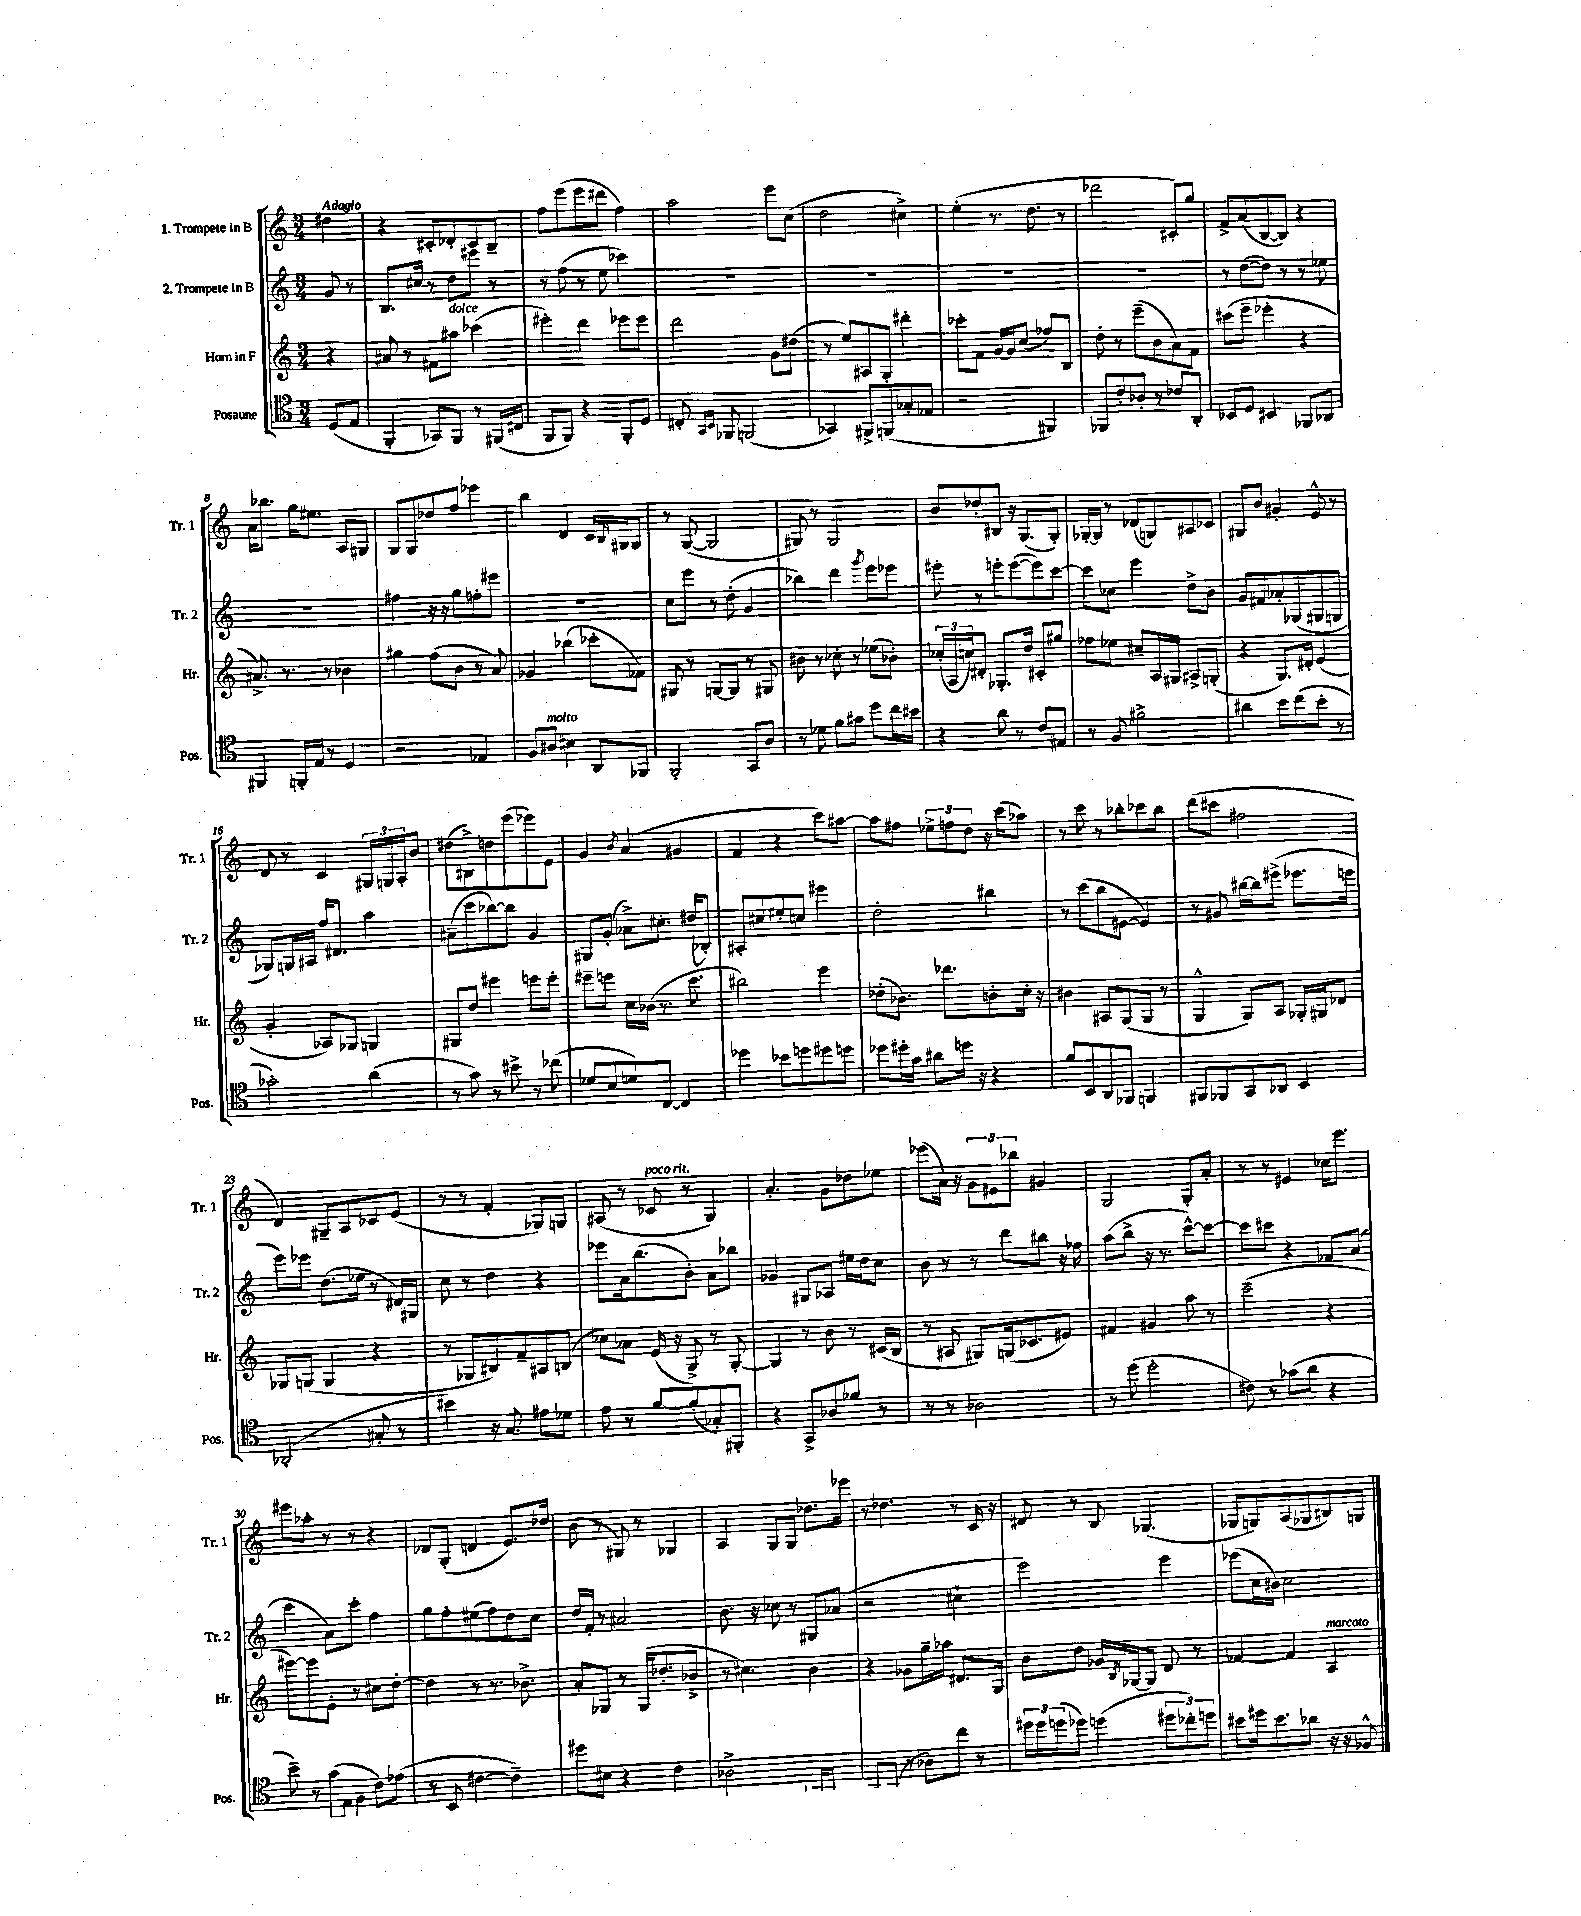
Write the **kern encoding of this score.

**kern	**kern	**kern	**kern
*part4	*part3	*part2	*part1
*staff4	*staff3	*staff2	*staff1
*I"Posaune	*I"Horn in F	*I"2. Trompete in B	*I"1. Trompete in B
*I'Pos.	*I'Hr.	*I'Tr. 2	*I'Tr. 1
*clefC4	*clefG2	*clefG2	*clefG2
*k[]	*k[]	*k[]	*k[]
*M3/4	*M3/4	*M3/4	*M3/4
=	=	=	=
!	!	!	!LO:TX:a:B:t=Adagio
(8D/L	4r	8g/	4dd#X\
8E/J	.	8r	.
=1	=1	=1	=1
4FF'/	8a#X/	8.B/L	4r
.	8r	.	.
.	.	16cc#X/Jk	.
8GG-X/L)	8f#X\L	8r	8c#X'/L
!	!LO:TX:a:i:t=dolce	!	!
8FF/J	8aa#X\J	8dd\L	8d-X'/
8r	(4ccc-X\	8eee#X\J	8c#/
(16FF#X/LL	.	8r	8B~/J
16C#X/JJ	.	.	.
=2	=2	=2	=2
8FF/L	4eee#X'\)	8r	8ff\L
8FF/J)	.	(8ff\	(8eee\
4r	4ddd\	8r	8eee\
.	.	8ee\	8ddd#X\J
8FF'/L	8eee-X\L	4ccc-X\)	4ff\)
8D/J	8eee-\J	.	.
=3	=3	=3	=3
8C#X'/	2ddd\	2.r	2aa\
16qqGG/LL	.	.	.
16qqBB/JJ	.	.	.
8FF-X/	.	.	.
(2FFn/	.	.	.
.	8g\L	.	8eee\L
.	(8dd#X\J	.	(8cc\J
=4	=4	=4	=4
4GG-X/)	8r	2.r	2dd\
.	8ee/L)	.	.
8FF#X^/L	8A#X/	.	.
(8FFn/	8G'/J	.	.
8G-X'/	4ddd#X'\	.	4cc#X^\)
8E-X/J	.	.	.
=5	=5	=5	=5
2r	8ccc-X'\L	2.r	(4ee'\
.	8f\J	.	.
.	[16g/LL	.	8.r
.	16g/J]	.	.
.	(8cc/J	.	.
.	.	.	8.dd\
4FF#X/)	8ff-X/L)	.	.
.	8B/J	.	8r
=6	=6	=6	=6
8FF-X/L	8dd'\	2.r	2ddd-X\
8c'/	8r	.	.
8A-X'/J	(8eee~\L	.	.
8r	8b\	.	.
8c-X/L	8a\)	.	8c#X'/L)
8AA'/J	8f\J	.	8gg/J
=7	=7	=7	=7
8BB-X/L	(8ccc#X\L	8r	8f^/L
8D/J	8eee~\J	([8dd\L	(8a/
4BB#X/	4eee-X'\	8dd\J])	[8B/
.	.	8r	8B/J])
8FF-X/L	4r	8r	4r
8AA-X/J	.	8ee-X\	.
!!LO:LB:g=z
=8	=8	=8	=8
4FF#X/	8.a#X^/)	2.r	16a\KL
.	.	.	8.bb-X\J
.	8.r	.	.
16FFn'/LL	.	.	16gg\KL
16E/JJ	.	.	8.ee#X\J
8r	8r	.	.
4D/	4b-X\	.	8A/L
.	.	.	8G#X/J
=9	=9	=9	=9
2r	4gg#X\	4ff#X\	8G/L
.	.	.	8G/
.	(8ff\L	16r	8dd-X/
.	.	16r	.
.	8b\J	8gg\L	8ff/J
4E-X/	8r	8ffn'\	4eee-X\
.	8a/)	8eee#X\J	.
=10	=10	=10	=10
8F/L	4g-X/	2.r	4bb\
!LO:TX:a:i:t=molto	!	!	!
8A#X/J	.	.	.
4B#X\	(4bb-X\	.	4d/
8AA/L	8ccc-X'\L	.	16c/LL
.	.	.	16qqB/
.	.	.	16G#X/J
8FF-X/J	8f-X\J)	.	8G#/J
=11	=11	=11	=11
2FF'/	8G#X/	8cc\L	8r
.	8r	8eee\J	([8G/
.	[8Gn/L	8r	2G/]
.	8G/J]	(8dd'\	.
8GG/L	8r	4g/	.
8A/J	8G#X/	.	.
=12	=12	=12	=12
8r	8b#X\	4bb-X\)	8G#X/)
8d-X\	8r	.	8r
8f\L	8cc-X'\	4ddd\	2G#/
8g#X\J	8r	.	.
.	.	8qggg/	.
8dd\L	(8ee-X\L	8eee\L	.
16cc\L	8b-X'\J)	8eee-X\J	.
16b#X\JJ	.	.	.
=13	=13	=13	=13
4r	(24cc-X'/LL	8eee#X'\	8b/L
.	24A/	.	.
.	24ccn/J)	.	.
.	8d#X'/J	8r	8dd-X'/
8a\	8.G-X'/L	8eeen'\L	8B#X/J
8r	.	([8eee\	16r
.	16dd/Jk	.	(8.G/L
8c/L	8c#X'/L	8eee\])	.
8E#X/J	8gg#X/J	[8ccc\J	8G'/J)
=14	=14	=14	=14
8r	8ff-X\L	8ccc\L]	[16G-X'/LL
.	.	.	16G-/JJ]
8F/	8ee-X\J	8cc-X\J	8r
2f#X^\	8cc#X~/L	4eee\	(8d-X/L
.	16A/L	.	8Gn/)
.	16G#X/JJ	.	.
.	8A#X^/L	8dd^\L	8A#X/
.	(8Gn'/J	8b\J	8c-X/J
=15	=15	=15	=15
4a#X\	4r	8g/L	8G#X/L
.	.	8f#X/	8b/J
8b\L	8.G/L)	8a-X'/	4g#X'/
(8cc\	.	(8G-X/	.
.	16d#X'/Jk	.	.
8b'\J	(4e/	8G#X/	8e^^/
8r	.	8Gn/J	8r
!!LO:LB:g=z
=16	=16	=16	=16
2g-X'\)	4g'/	8G-X/L)	8d/
.	.	16Gn/L	8r
.	.	16A#X/JJ	.
.	8A-X/L)	16ff/KL	4c/
.	.	8.d#X/J	.
.	8G-X/J	.	.
(4a\	4Gn/	4aa\	24G#X/LL
.	.	.	24Gn/
.	.	.	24A'/J
.	.	.	8b/J
=17	=17	=17	=17
8r	8G#X/L	(8a#X~\L	(8dd#X\L
8g\)	8dd/J	8ccc\	8B#X^\)
8r	4eee#X\	[8bb-X\)	8ddn\
8b#X^\	.	8bb-\J]	(8eee\
8r	8eeen\L	4g/	8eee-X\)
(8cc-X\	8eee'\J	.	8e\J
=18	=18	=18	=18
8d-X/L	8eee#X~\L	8G#X/L	4g/
8B/	8eeen\J	(8g'/J	.
.	.	.	8qb/
8dn/)	16cc\LL	8a-X^\L)	(4a/
.	(16b-X\JJ	.	.
[8C/J	8.r	8.cc#X'\J	.
4C/]	.	.	4g#X/
.	8.ccc\	(16dd#X/KL	.
.	.	8B-X'/J)	.
=19	=19	=19	=19
4dd-X\	2bb#X\)	8A#X'/L	4f/
.	.	8cc#X/	.
8b-X\L	.	8ee#X'/	4r
8ddn\	.	8ccn/J	.
8dd#X\	4eee\	4eee#X\	8ccc\L)
8ddn\J	.	.	[8aa#X\J
=20	=20	=20	=20
8dd-X\L	(8dd-X'\L	2dd'\	8aa#\L]
16dd#X'\L	8.b-X\J)	.	8ff#X\J
16g\JJ	.	.	.
8a#X\L	.	.	12ee-X^\L
.	8.ddd-X\L	.	.
.	.	.	12ffn\
16ddn\Jk	.	.	.
.	.	.	12dd\J
16r	.	.	.
4r	8bn'\	4bb#X\	16r
.	.	.	(16ccc\KL
.	16cc'\Jk	.	8aa-X\J)
.	16r	.	.
=21	=21	=21	=21
8f/L	4b#X\	8r	8r
8BB/	.	(8ccc\L	8ccc\
8AA/	8A#X/L	8bb\	8r
8FF-X/J	(8G/	[8e#X\J	8bb-X'\L
4FFn/	8G/J	4e#/])	8ccc-X\
.	8r	.	8bb-\J
=22	=22	=22	=22
8FF#X/L	4G^^/	8r	(8ddd\L
8FF-X/	.	8g#X/	8ccc#X\J
8GG/	8G/L)	[16bb#X\LL	2ff#X\
.	.	16bb#\J]	.
8AA-X/J	8A/J	(8eee#X^\J	.
4BB/	16G-X'/LL	8.eee-X\L	.
.	16G#X/J	.	.
.	8d-X/J	.	.
.	.	16eeen\Jk	.
!!LO:LB:g=z
=23	=23	=23	=23
(2AA-X'/	8G-X/L	8eee\L)	4d/)
.	(8Gn/J	8eee-X\J	.
.	4G/	(8.dd\L	8G#X~/L
.	.	.	8A/
.	.	16ee-X\Jk	.
8G#X'/	4r	8r	8c-X/
8r	.	16d#X/LL)	(8e/J
.	.	16G#X/JJ	.
=24	=24	=24	=24
4b#X\)	8r	8cc\	8r
.	8G-X/L	8r	8r
16r	8B#X/)	4dd\	4f'/
8.G/	.	.	.
.	8f~/	.	.
8e#X\L	8A#X/	4r	8G-X/L)
8d-X\J	(8Bn/J	.	8Gn/J
=25	=25	=25	=25
8e\	8cc-X\L)	8eee-X\L	(8A#X/
8r	8a-X\J	16a\k	8r
.	.	(8.bb\	.
!	!	!	!LO:TX:a:i:t=poco rit.
[8f/L	(16e/	.	8c-X/
.	16r	.	.
(8f'/]	8G^/)	8b'\J)	8r
8G-X'/)	8r	8a\L	4G/)
8FF#X'/J	[8G'/	8bb-X\J	.
=26	=26	=26	=26
4r	4G/]	4g-X/	4.a'/
8GG^/L	8r	8G#X/L	.
8A-X/	8b\	8A-X/J	8g\L
8f-X/J	8r	16ee#X\LL	8dd-X\
.	.	16dd\J	.
8r	(16c#X/LL	8cc\J	8ee-X\J
.	16B/JJ	.	.
=27	=27	=27	=27
8r	8r	8b\	(8eee-X\L
8r	8A#X/	8r	16a\Jk)
.	.	.	16r
2A-X\	8G#X/L)	8r	12g\L
.	.	.	12e#X\
.	(16Gn/k	8ddd\L	.
.	.	.	12bb-X\J
.	8.c-X/	.	.
.	.	8bb#X\J	4g#X/
.	8e#X/J)	16r	.
.	.	16ff-X\	.
=28	=28	=28	=28
8r	4f#X/	(8aa\L	2G/
(8dd\	.	8bb^\J	.
2dd'\	4g#X/	16r	.
.	.	8.r	.
.	8aa\	[8ccc^^\L)	8G'/L
.	8r	8ccc\J_	8a'/J
=29	=29	=29	=29
8c#X\)	(2ccc~\	8ccc\L]	8r
8r	.	8ccc#X\J	8r
(8g-X\L	.	4r	4e#X/
8a\J	.	.	.
4r	4r	8f-X/L	16cc-X\KL
.	.	.	8.eee\J
.	.	(8a/J	.
!!LO:LB:g=z
=30	=30	=30	=30
8b~\)	[8eee#X\L)	4ccc\	8eee#X\L
8r	8eee#\]	.	8aa-X'\J
(16g\LL	8e'\J	8a\L)	8r
16E\J	.	.	.
8F\J	8r	8ccc'\J	8r
8c\L)	8cc#X\L	4ff\	4r
(8e-X\J	[8dd'\J	.	.
=31	=31	=31	=31
8r	4dd\]	8gg\L	8d-X/L
8BB/	.	8ff'\	(8G'/J
[4c#X\	8r	(8ee#X\	4dn/
.	8.r	8ff\)	.
4c#~\])	.	8dd\	8.e/L)
.	8.b-X^\	.	.
.	.	8cc\J	.
.	.	.	16dd-X/Jk
=32	=32	=32	=32
8dd#X\L	8a'/L	16dd/LL	(8b\
.	.	16f'/JJ	.
8B#X\J	8G-X/J	8r	8r
4r	8r	2a#X/	8G#X/)
.	(16G-/KL	.	8r
.	8.dd-X'/	.	.
4c\	.	.	4G-X/
.	8b-X^/J	.	.
=33	=33	=33	=33
2A-X^\	8r	8.b\	4A/
.	4.cc#X\)	.	.
.	.	16r	.
.	.	8cc-X\	8G/L
.	.	8r	8G/J
16FF-X/KL	4b\	8G#X/L	8.dd-X\L
8.FF-/J	.	.	.
.	.	(8a-X/J	.
.	.	.	16eee-X\Jk
=34	=34	=34	=34
8GG/L	4r	2r	8r
(8FF/J	.	.	4.dd-X\
8r	8g-X\L	.	.
8A-X\L)	16gg~\L	.	.
.	16aa-X\JJ	.	.
8cc\J	8.d#X/L	4cc#X`\	8r
8r	.	.	16c/
.	16G/Jk	.	16r
=35	=35	=35	=35
24dd#X\LL	8b\L	2eee\)	8d#X/
24dd#\	.	.	.
(24ddn\J	.	.	.
8dd-X\J)	8dd\J	.	8r
(4ddn\	16g-X/LL	.	8B/
.	8qB/	.	.
.	[16G-X/J	.	.
.	8G-/J]	.	(4.G-X/
12dd#X\L	8d/	4eee\	.
12cc-X'\)	.	.	.
.	8r	.	.
12ddn\J	.	.	.
=36	=36	=36	=36
8b#X\L	[4f-X/	(8eee-X\L	8G-X/L
16dd#X\k	.	16cc\L	8Gn/)
8.b#\	.	16b#X\JJ)	.
.	4f-/]	2cc\	(8A/
8a-X\J	.	.	8G-X/
!	!LO:TX:a:i:t=marcato	!	!
16r	4A/	.	8B#X/)
16r	.	.	.
8F-X^^/	.	.	8Gn/J
==	==	==	==
*-	*-	*-	*-
